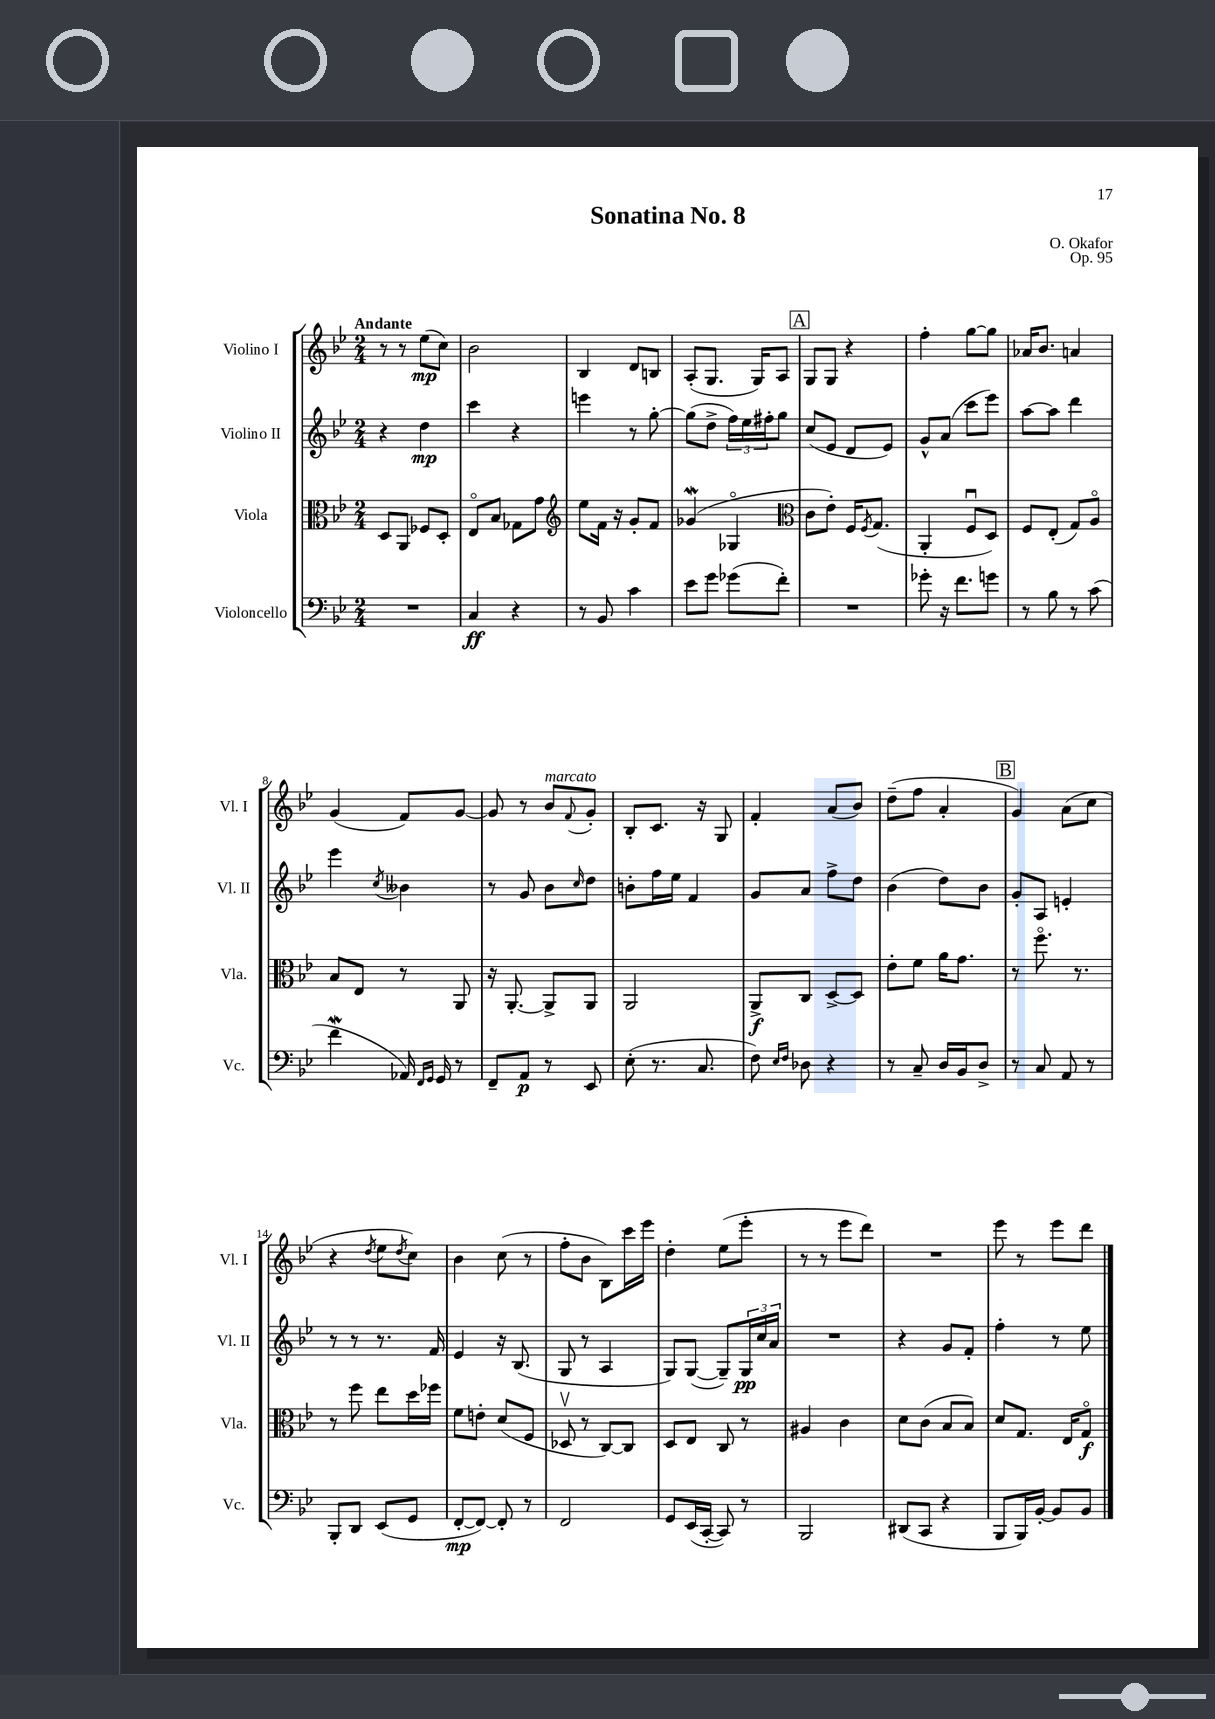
\header { title = "Sonatina No. 8" composer = "O. Okafor" opus = "Op. 95" }
<<
\new StaffGroup <<
\new Staff = "s0" \with { instrumentName = "Violino I" shortInstrumentName = "Vl. I" } {
    \clef treble \key bes \major \numericTimeSignature \time 2/4 \tempo "Andante"
    r8 r8 ees''8\mp( c''8) |
    bes'2 |
    bes4 d'8 b8 |
    a8-.( g8. g16) a8 |
    \mark \markup { \box "A" } g8 g8 r4 |
    f''4-. g''8~ g''8 |
    aes'16 bes'8. a'4 |
    g'4( f'8) g'8~ |
    g'8 r8 bes'8^\markup { \italic "marcato" } \appoggiatura { f'8 } g'8-. |
    bes8-. c'8. r16 g8 |
    f'4-. a'8( bes'8) |
    d''8--( f''8 a'4-. |
    \mark \markup { \box "B" } g'4) a'8( c''8 |
    r4 \acciaccatura { d''8 } ees''8 \acciaccatura { d''8 } c''8) |
    bes'4 c''8( r8 |
    f''8-. bes'8 bes8) c'''16 ees'''16 |
    d''4-. ees''8( ees'''8-. |
    r8 r8 ees'''8 d'''8) |
    R2 |
    ees'''8 r8 ees'''8 d'''8 \bar "|." |
}
\new Staff = "s1" \with { instrumentName = "Violino II" shortInstrumentName = "Vl. II" } {
    \clef treble \key bes \major \numericTimeSignature \time 2/4
    r4 d''4\mp |
    c'''4 r4 |
    e'''4 r8 g''8~-. |
    g''8( d''8-> \tuplet 3/2 { f''16) ees''16 fis''16-. } g''8 |
    \mark \markup { \box "A" } c''8( ees'8 d'8 ees'8) |
    g'8-^ a'8( c'''8 ees'''8) |
    a''8~ a''8 d'''4 |
    ees'''4 \acciaccatura { c''8 } beses'4 |
    r8 g'8 bes'8 \grace { c''16 } d''8 |
    b'8-. f''16 ees''16 f'4 |
    g'8 a'8 f''8-> d''8 |
    bes'4( d''8) bes'8 |
    \mark \markup { \box "B" } g'8-. a8 e'4-. |
    r8 r8 r8. f'16 |
    ees'4 r16 bes8.( |
    g8 r8 a4 |
    g8) g8~( g8--) \tuplet 3/2 { g16\pp c''16 a'16 } |
    R2 |
    r4 g'8 f'8-. |
    f''4-. r8 ees''8 \bar "|." |
}
\new Staff = "s2" \with { instrumentName = "Viola" shortInstrumentName = "Vla." } {
    \clef alto \key bes \major \numericTimeSignature \time 2/4
    d8 a,8 fes8 d8-. |
    ees8\flageolet bes8 ges8 g'8 |
    \clef treble ees''8 f'16 r16 g'8-. f'8 |
    ges'4\mordent( ges4\flageolet |
    \mark \markup { \box "A" } \clef alto c'8 ees'8-.) f16 \acciaccatura { f8 } g8.( |
    a,4-. f8\downbow d8) |
    f8 ees8-.( g8) a8\flageolet |
    bes8 ees8 r8 a,8 |
    r16 a,8.~-. a,8-> a,8 |
    a,2 |
    a,8->\f c8 d8~-> d8 |
    ees'8-. f'8 a'16 g'8. |
    \mark \markup { \box "B" } r8 f''8.\flageolet r8. |
    r8 f''8 ees''8 d''16 fes''16 |
    f'8 e'8-. d'8( f8 |
    des8\upbow r8 c8~) c8 |
    d8 ees8 c8 r8 |
    ais4 c'4 |
    d'8 c'8( bes8 bes8) |
    d'8 g8. ees16 g8\flageolet\f \bar "|." |
}
\new Staff = "s3" \with { instrumentName = "Violoncello" shortInstrumentName = "Vc." } {
    \clef bass \key bes \major \numericTimeSignature \time 2/4
    R2 |
    c4\ff r4 |
    r8 bes,8 c'4 |
    ees'8 g'8 ges'8( f'8-.) |
    \mark \markup { \box "A" } R2 |
    ges'8-. r16 f'8. g'8 |
    r8 bes8 r8 c'8( |
    f'4\mordent aes,16) \grace { f,16 g,16 } g,16 r8 |
    f,8-- a,8\p r8 ees,8 |
    ees8-.( r8. c8. |
    f8) \grace { ees16 f16 } des8 r4 |
    r8 c8-- d16 bes,16 d8-> |
    \mark \markup { \box "B" } r8 c8 a,8 r8 |
    bes,,8-. d,8 ees,8( g,8 |
    f,8~-.\mp f,8~) f,8-. r8 |
    f,2 |
    g,8 ees,16( c,16~-. c,8) r8 |
    bes,,2 |
    dis,8( c,8 r4 |
    bes,,8 bes,,16) bes,16~-. bes,8 bes,8 \bar "|." |
}
>>
>>
